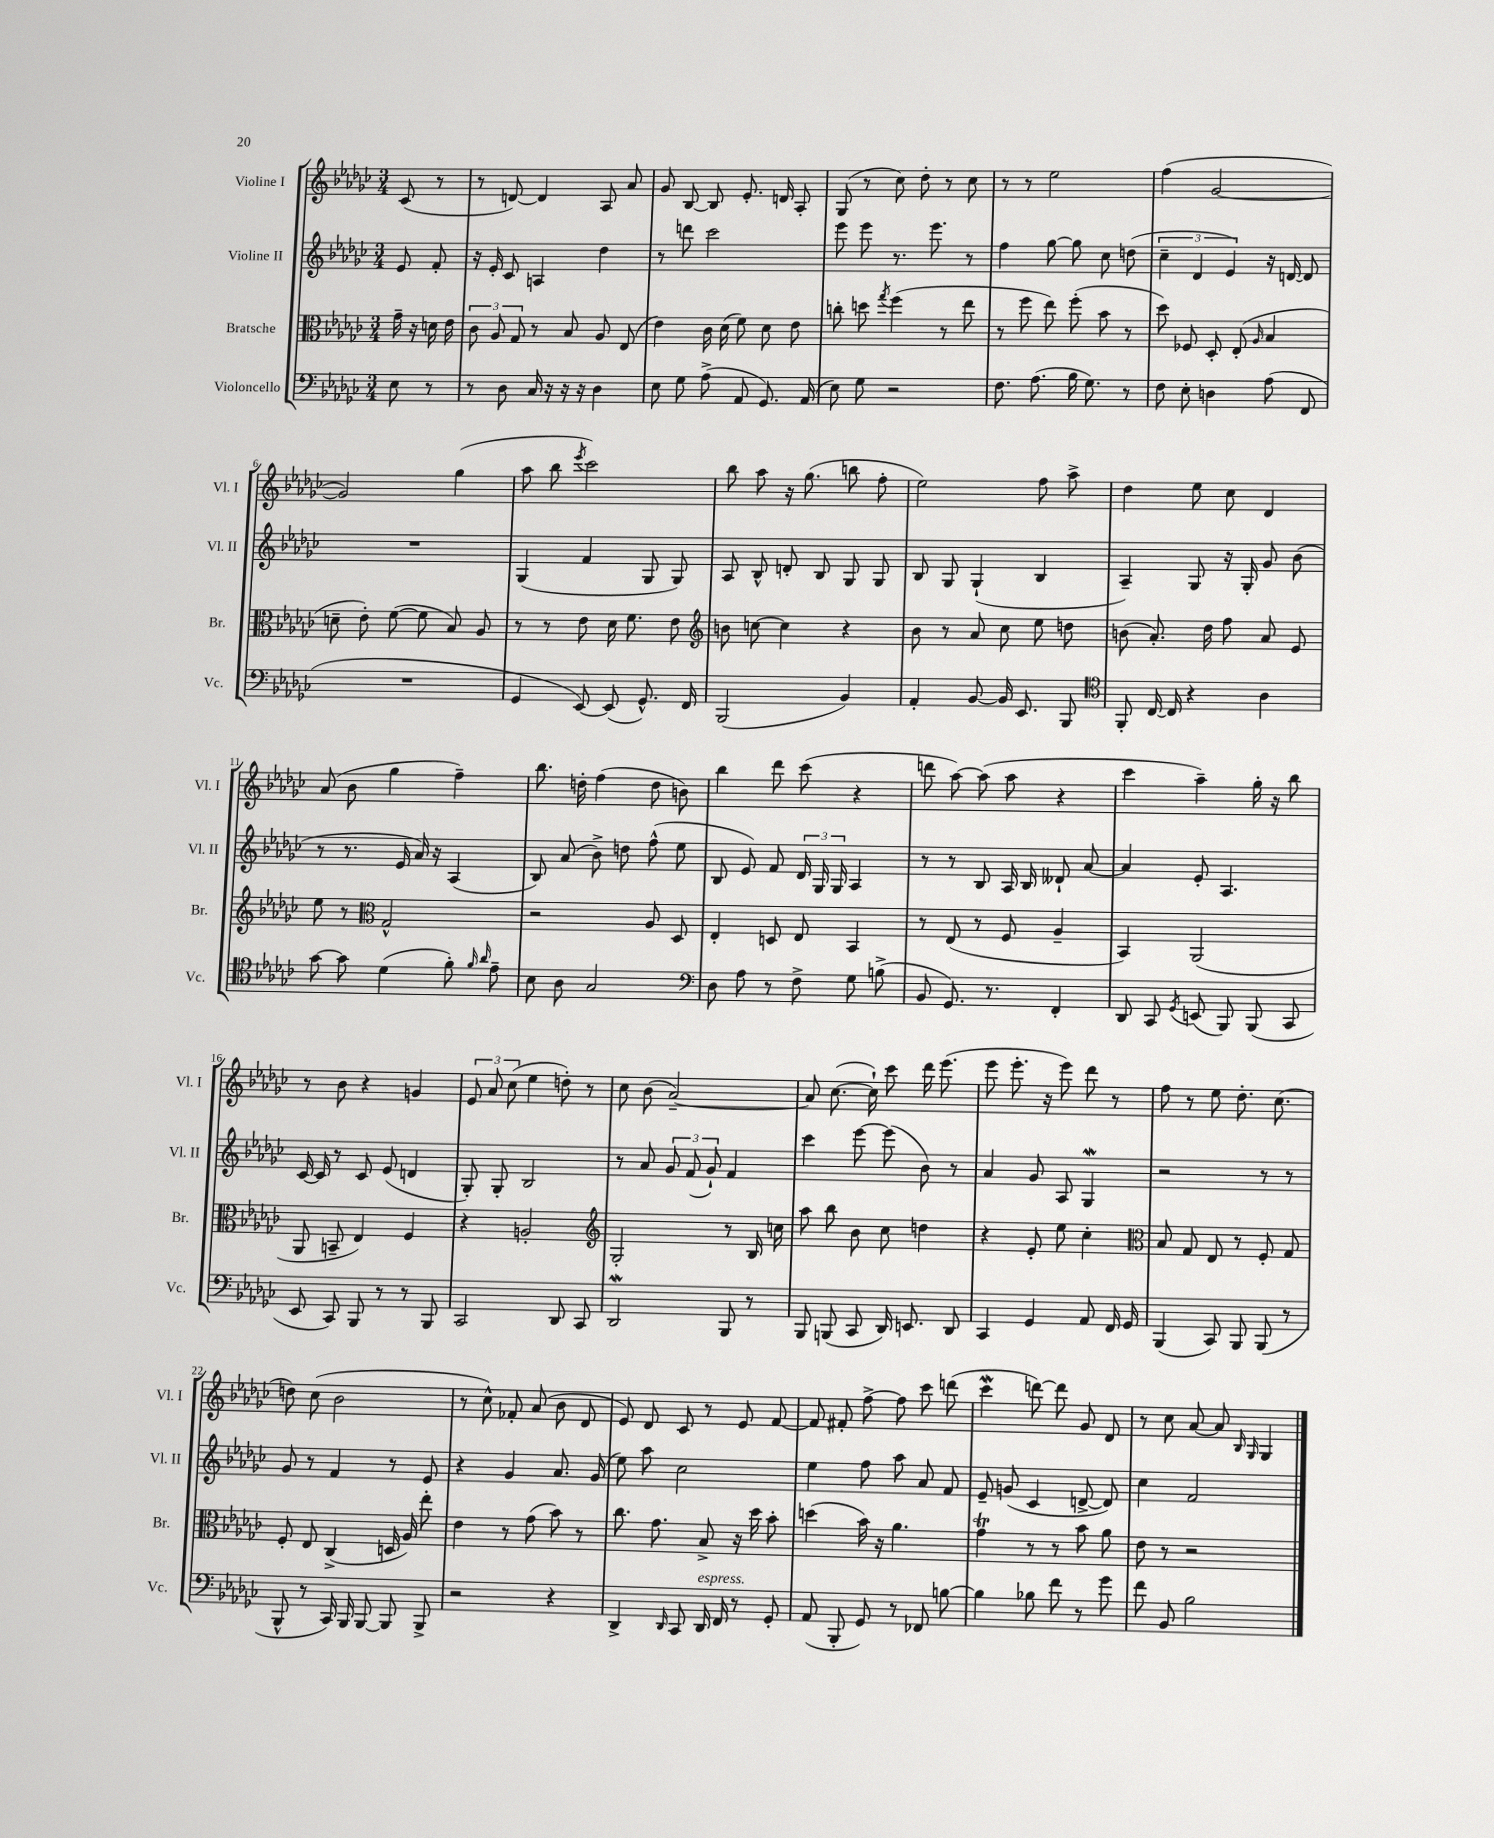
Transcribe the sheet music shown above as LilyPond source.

<<
\new StaffGroup <<
\new Staff = "s0" \with { instrumentName = "Violine I" shortInstrumentName = "Vl. I" } {
    \clef treble \key ges \major \numericTimeSignature \time 3/4 \partial 4
    \autoBeamOff ces'8( r8 |
    r8 d'8~) d'4 aes8 aes'8 |
    ges'8 bes8~ bes8 ees'8.-. d'16 aes8-. |
    ges8( r8 ces''8) des''8-. r8 ces''8 |
    r8 r8 ees''2 |
    f''4( ges'2~ |
    ges'2) ges''4( |
    aes''8 bes''8 \acciaccatura { ees'''8 } ces'''2) |
    bes''8 aes''8 r16 ges''8.( b''8 f''8-. |
    ees''2) f''8 aes''8-> |
    des''4 ees''8 ces''8 des'4 |
    aes'8( bes'8 ges''4 f''4--) |
    bes''8. d''16-. f''4( d''8 b'8) |
    bes''4 des'''8 ces'''8( r4 |
    d'''8 aes''8~) aes''8( aes''8 r4 |
    ces'''4 aes''4--) ges''16-. r16 bes''8 |
    r8 bes'8 r4 g'4 |
    \tuplet 3/2 { ees'8 aes'8 ces''8( } ees''4 d''8-.) r8 |
    ces''8 bes'8( aes'2~--) |
    aes'8 ces''8.~( ces''16-!) ces'''8 des'''16 ees'''8.( |
    ees'''8 ees'''8.-. r16 ees'''8) des'''8 r8 |
    f''8 r8 ees''8 des''8.-. ces''8.( |
    d''8) ces''8( bes'2 |
    r8 ces''8-^) fes'8-. aes'8( bes'8 des'8 |
    ees'8) des'8 ces'8 r8 ees'8 f'8~ |
    f'8 fis'8-. f''8~-> f''8 ces'''8 d'''8( |
    ces'''4\mordent d'''8~) d'''8 ges'8 des'8 |
    r8 ces''8 aes'8~ aes'8 \grace { bes16 ges16 } ges4 \bar "|." |
}
\new Staff = "s1" \with { instrumentName = "Violine II" shortInstrumentName = "Vl. II" } {
    \clef treble \key ges \major \numericTimeSignature \time 3/4 \partial 4
    \autoBeamOff ees'8 f'8-. |
    r16 ees'16-. ces'8 a4 des''4 |
    r8 d'''8 ces'''2 |
    ees'''8 ees'''8 r8. ees'''8. r8 |
    f''4 ges''8~ ges''8 ces''8 d''8( |
    \tuplet 3/2 { ces''4-- des'4 ees'4) } r16 d'16~ d'8 |
    R2. |
    ges4( f'4 ges8 ges8) |
    aes8 bes8-^ d'8-. bes8 ges8 ges8 |
    bes8 ges8 ges4-!( bes4 |
    aes4--) ges8 r16 ges16-. ges'8 bes'8( |
    r8 r8. ees'16 aes'16) r16 aes4( |
    bes8) aes'8( bes'8->) d''8 f''8-^( ees''8 |
    bes8 ees'8) f'8 \tuplet 3/2 { des'16 ges16 ges16 } aes4 |
    r8 r8 bes8 aes16 bes16 deses'8-! aes'8~ |
    aes'4 ees'8-. aes4. |
    ces'16~ ces'16 r8 ces'8 ees'8( d'4 |
    ges8-.) ges8-. bes2 |
    r8 aes'8 \tuplet 3/2 { ges'8 f'8( ges'8-!) } f'4 |
    ces'''4 ees'''8~ ees'''8( bes'8) r8 |
    aes'4 ges'8 aes8 ges4\mordent |
    r2 r8 r8 |
    ges'8 r8 f'4 r8 ees'8 |
    r4 ges'4 aes'8. ges'16( |
    ees''8) aes''8 ces''2 |
    ees''4 f''8 aes''8 aes'8 f'8 |
    ees'8-- g'8( ces'4 d'8~-> d'8) |
    ces''4 f'2 \bar "|." |
}
\new Staff = "s2" \with { instrumentName = "Bratsche" shortInstrumentName = "Br." } {
    \clef alto \key ges \major \numericTimeSignature \time 3/4 \partial 4
    \autoBeamOff ges'16-- r16 d'16 ees'16 |
    \tuplet 3/2 { ces'8 aes8 ges8 } r8 bes8 aes8 ees8( |
    ees'4) ces'16 des'16( f'8) des'8 ees'8 |
    c''8-. d''8 \acciaccatura { ges''8 } f''4( r8 ees''8 |
    r8 f''8 ees''8) f''8-.( bes'8 r8 |
    des''8) fes8 des8-. ees8-.( \grace { aes16 } bes4 |
    d'8-- ees'8-.) f'8~( f'8 bes8) aes8 |
    r8 r8 ees'8 des'16 f'8. ees'8 |
    \clef treble b'8 c''8~ c''4 r4 |
    bes'8 r8 aes'8 ces''8 ees''8 d''8 |
    b'8( aes'8.-.) des''16 f''8 aes'8 ees'8 |
    ees''8 r8 \clef alto ges2-^ |
    r2 aes8 des8 |
    ees4-. d8 ees8 bes,4 |
    r8 ees8( r8 f8 aes4-- |
    bes,4) aes,2( |
    aes,8 b,8-- ees4) f4 |
    r4 a2-. |
    \clef treble ges2-. r8 bes16 c''16 |
    aes''8 bes''8 bes'8 ces''8 d''4 |
    r4 ees'8-. ees''8 ces''4-. |
    \clef alto bes8 ges8 ees8 r8 f8-. ges8 |
    f8-. ees8 ces4->( d16 aes16) ees''8-. |
    ees'4 r8 ges'8( bes'8) r8 |
    ces''8. ges'8. bes8-> r16 des''16 bes'8-. |
    d''4( bes'16) r16 aes'4. |
    ges'4\trill r8 r8 bes'8 aes'8 |
    ees'8 r8 r2 \bar "|." |
}
\new Staff = "s3" \with { instrumentName = "Violoncello" shortInstrumentName = "Vc." } {
    \clef bass \key ges \major \numericTimeSignature \time 3/4 \partial 4
    \autoBeamOff ees8 r8 |
    r8 des8 ces16 r16 r16 r16 des4 |
    ees8 ges8 aes8->( aes,8 ges,8.) aes,16( |
    ees8) ges8 r2 |
    f8. aes8.( bes16 ges8.) r8 |
    f8 ees8-. d4 aes8( f,8 |
    R2. |
    ges,4 ees,8~) ees,8( ges,8.-^) f,16 |
    bes,,2( bes,4) |
    aes,4-. bes,8~ bes,16 ees,8. bes,,8 |
    \clef tenor f,8-. ces16~ ces16 r4 aes4 |
    ges'8~ ges'8 des'4( f'8-.) \grace { f'16 aes'16 } ees'8-- |
    bes8 aes8 ges2 |
    \clef bass des8 aes8 r8 f8-> ges8 b8->( |
    bes,8 ges,8.) r8. f,4-. |
    des,8 ces,8 \acciaccatura { ges,8 } e,8( bes,,8) bes,,8( ces,8 |
    ees,8 ces,8) bes,,8 r8 r8 bes,,8 |
    ces,2 des,8 ces,8 |
    des,2\mordent bes,,8 r8 |
    bes,,8 b,,8( ces,8 des,16) e,8. des,8 |
    ces,4 ges,4 aes,8 f,16 ges,16 |
    bes,,4( ces,8) bes,,8 bes,,8( r8 |
    bes,,8-^ r8 ces,16) bes,,16 bes,,8~ bes,,8 bes,,8-> |
    r2 r4 |
    des,4-> \grace { des,16 } ces,8 des,16^\markup { \italic "espress." } f,16 r8 ges,8-. |
    aes,8( bes,,8-. ges,8) r8 fes,8 b8~ |
    b4 bes8 f'8 r8 ges'8 |
    f'8 bes,8 bes2 \bar "|." |
}
>>
>>
